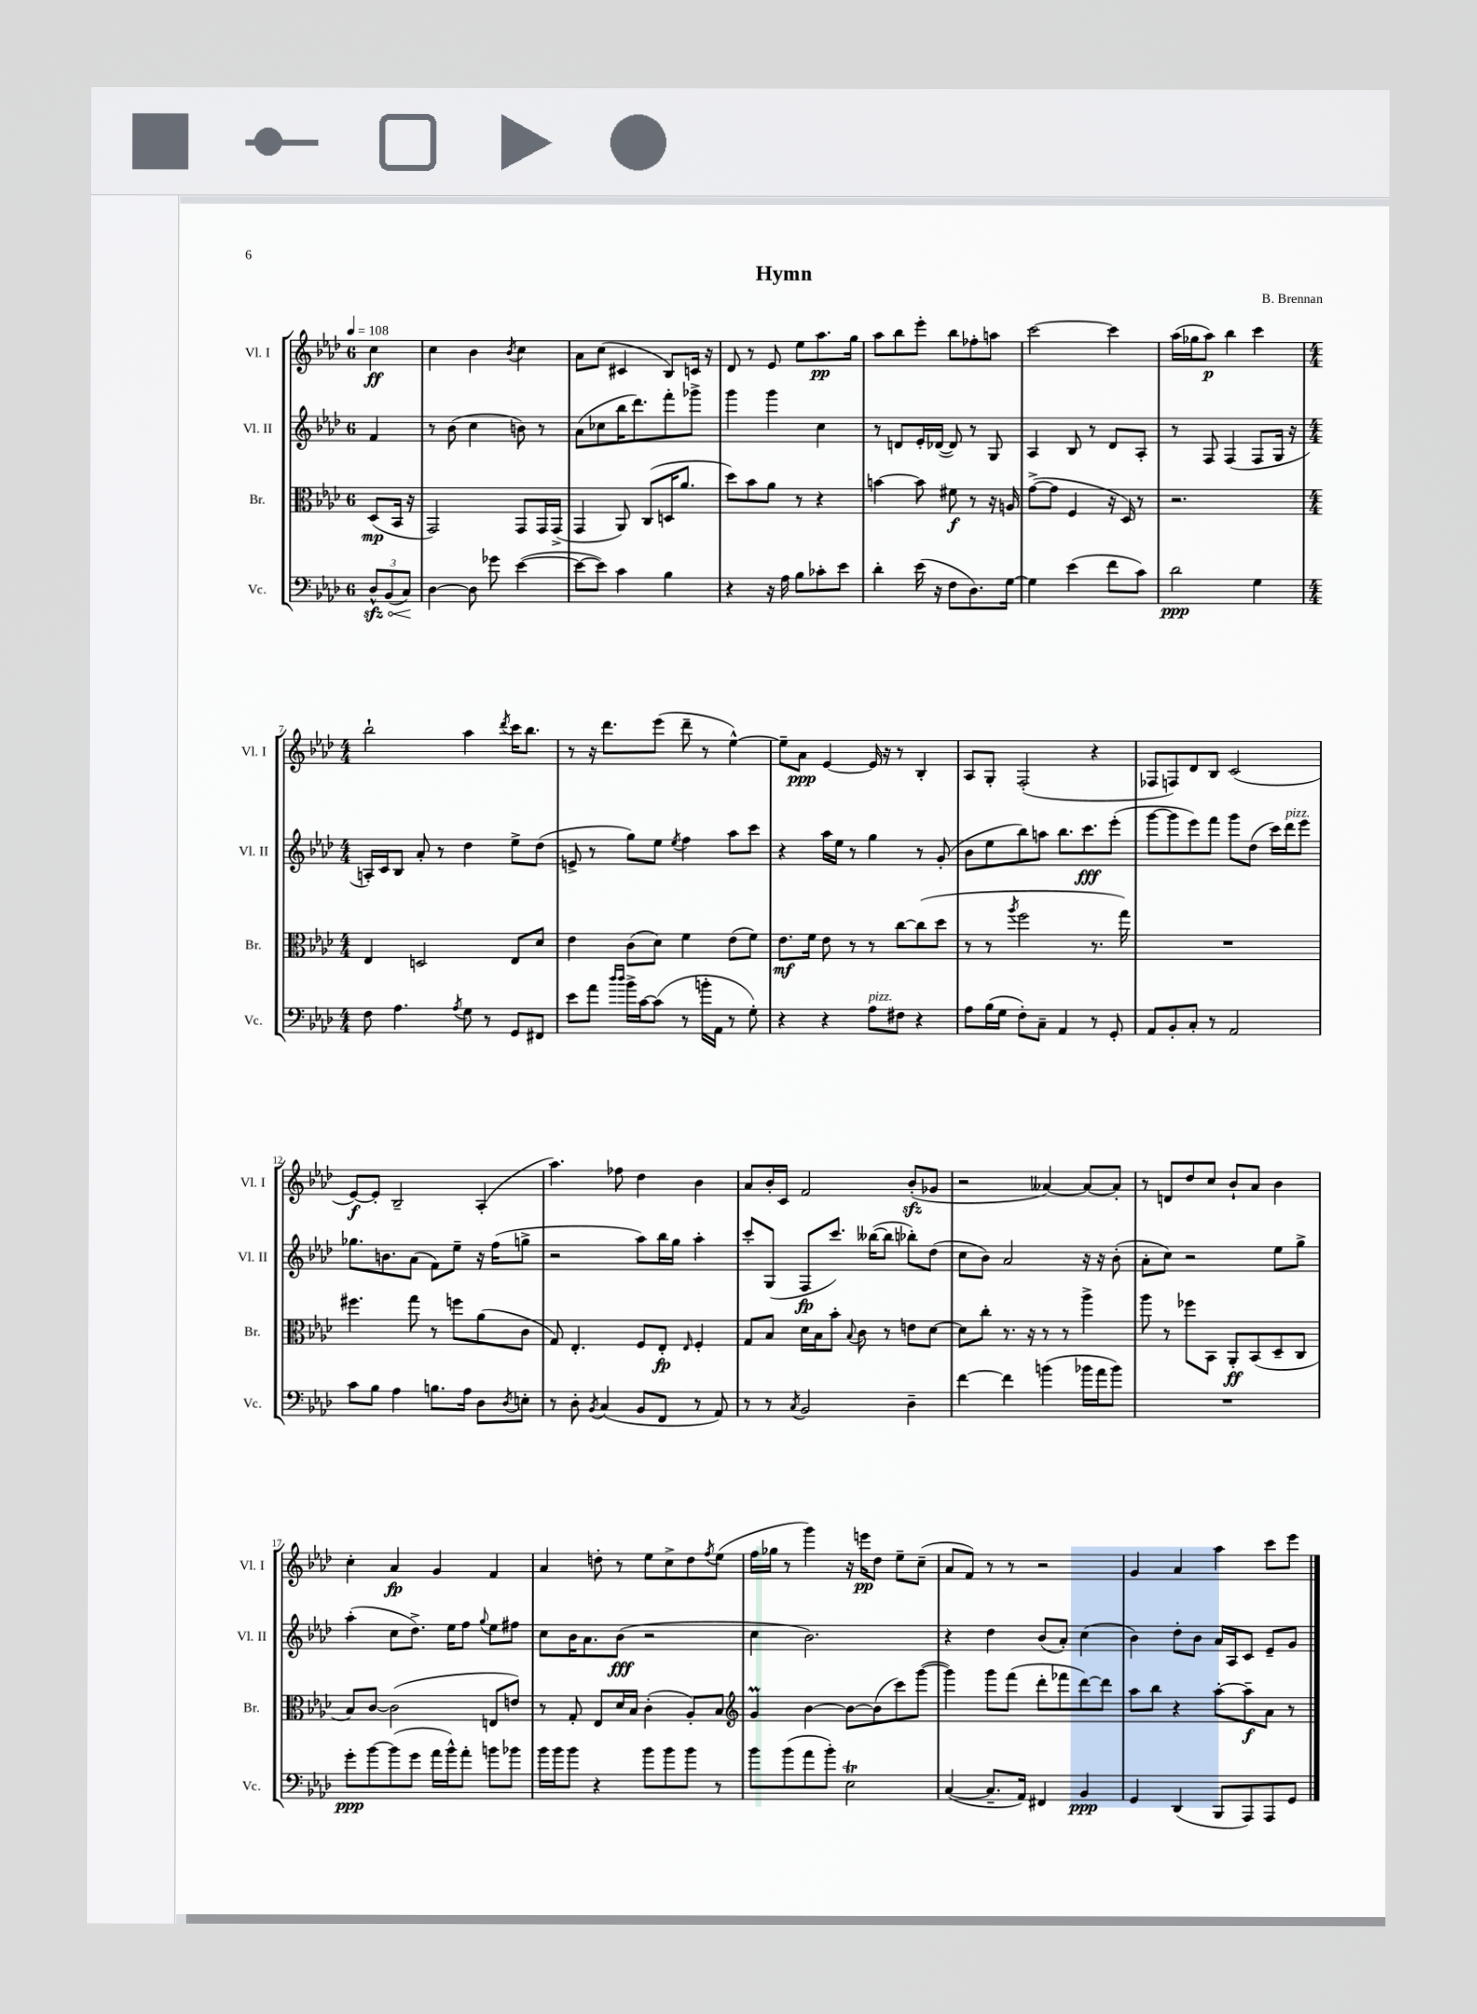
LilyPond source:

\header { title = "Hymn" composer = "B. Brennan" }
<<
\new StaffGroup <<
\new Staff = "s0" \with { instrumentName = "Vl. I" shortInstrumentName = "Vl. I" } {
    \clef treble \key aes \major \once \override Staff.TimeSignature.style = #'single-digit \time 6/8 \partial 4 \tempo 4 = 108
    c''4\ff |
    c''4 bes'4 \acciaccatura { bes'8 } c''4 |
    aes'8 c''8( cis'4 bes8) c'16 r16 |
    des'8 r8 ees'8 ees''8 aes''8.\pp g''16 |
    aes''8 bes''8 ees'''8-. bes''8 fes''8-. a''8 |
    c'''2~ c'''4 |
    aes''16( ges''16 aes''8\p) bes''4 c'''4 |
    \numericTimeSignature \time 4/4 bes''2-! aes''4 \acciaccatura { des'''8 } c'''16 bes''8. |
    r8 r16 des'''8. ees'''8( des'''8-- r8 ees''4~-^) |
    ees''8-- aes'8\ppp ees'4~ ees'16 r16 r8 bes4-. |
    aes8 g8-. f2-.( r4 |
    fes8 f8) des'8 bes8 c'2( |
    ees'8~\f) ees'8-. bes2-- aes4-.( |
    aes''4.) fes''8 des''4 bes'4 |
    aes'8 bes'16-. c'16 f'2 bes'8-.\sfz( ges'8 |
    r2 aeses'4~) aeses'8~ aeses'8-. |
    r8 d'8 des''8 c''8 bes'8-! aes'8 bes'4 |
    c''4-. aes'4\fp g'4 f'4 |
    aes'4 d''8-. r8 ees''8 c''8-> d''8 \acciaccatura { f''8 } ees''8( |
    f''16 ges''16 r8 g'''4) r16 e'''16\pp des''8 ees''8-- c''8--( |
    aes'8 f'8) r8 r8 r2 |
    g'4 aes'4 aes''4 c'''8 ees'''8 \bar "|." |
}
\new Staff = "s1" \with { instrumentName = "Vl. II" shortInstrumentName = "Vl. II" } {
    \clef treble \key aes \major \once \override Staff.TimeSignature.style = #'single-digit \time 6/8 \partial 4
    f'4 |
    r8 bes'8( c''4 b'8) r8 |
    aes'8( ces''8 bes''16 des'''8.) f'''8-. ges'''8-> |
    g'''4 g'''4 c''4 |
    r8 d'8 ees'16-. des'16~( des'8) r8 g8 |
    aes4 bes8 r8 des'8 aes8-. |
    r8 f8 f4( f8 g16 r16 |
    \numericTimeSignature \time 4/4 a16-.) c'16 bes8 aes'8-. r8 des''4 ees''8-> des''8( |
    e'8-> r8 g''8) ees''8 \acciaccatura { ees''8 } f''4 aes''8 c'''8 |
    r4 aes''16 ees''16 r8 g''4 r8 g'8-.( |
    bes'8 ees''8 bes''8) a''8 bes''8. c'''8.\fff ees'''8-.( |
    g'''8~ g'''8 ees'''8) f'''8 g'''8 des''8( c'''16) des'''16^\markup { \italic "pizz." } ees'''8 |
    ges''8. b'8. aes'8( f'8) ees''8-- r16 f''16( g''8-> |
    r2 aes''8) bes''16 g''16 aes''4-. |
    c'''8-. g8( f8\fp c'''8.) beses''16~( beses''8 bes''8-.) des''8( |
    c''8 bes'8) aes'2 r16 r16 bes'8-.( |
    aes'8-. c''8) r2 ees''8 g''8-> |
    aes''4-.( c''8 des''8.->) ees''16 f''8 \appoggiatura { g''8 } ees''8 fis''8 |
    c''8 bes'16 aes'8. bes'8\fff( r2 |
    c''4 bes'2.) |
    r4 des''4 bes'8( aes'8-.) c''4( |
    bes'4) des''8-. bes'8 aes'16 aes16 c'8 ees'8-- g'8 \bar "|." |
}
\new Staff = "s2" \with { instrumentName = "Br." shortInstrumentName = "Br." } {
    \clef alto \key aes \major \once \override Staff.TimeSignature.style = #'single-digit \time 6/8 \partial 4
    des8\mp( bes,16 r16 |
    g,2) g,8 g,16 g,16->( |
    g,4 aes,8) c8( d16 aes'8. |
    des''8) bes'8 aes'8 r8 r4 |
    b'4~ b'8 fis'8\f r8 r16 a16 |
    g'8~->( g'8 f4 r16 des16) r8 |
    r2. |
    \numericTimeSignature \time 4/4 ees4 d2 ees8 des'8 |
    ees'4 c'8( des'8) f'4 ees'8( f'8) |
    ees'8.\mf f'16 ees'8 r8 r8 c''8~ c''8( des''8 |
    r8 r8 \acciaccatura { aes''8 } f''2 r8. g''16) |
    R1 |
    fis''4. g''8 r8 f''8 aes'8( c'8 |
    g8) ees4.-. f8 ees8-.\fp \grace { ees16 } f4-. |
    g8 bes8 des'16 bes16 bes'8-. \appoggiatura { bes8 } c'8 r8 e'8 des'8~ |
    des'8 c''8-. r8. r16 r8 r8 aes''4-> |
    aes''8 r8 fes''8 bes,8 aes,8-.\ff bes,8( des8-- c8 |
    bes8) c'8~ c'2( e8 e'8) |
    r8 g8-. ees8 des'16 bes16 c'4-.( aes8-.) bes8 |
    \clef treble g'4\prall bes'4~ bes'8~ bes'8( c'''8) g'''8~( |
    g'''4) g'''8 f'''8( des'''8-. fes'''8 des'''8~) des'''8 |
    aes''8 bes''8 r4 aes''8~-. aes''8--\f aes'8 r8 \bar "|." |
}
\new Staff = "s3" \with { instrumentName = "Vc." shortInstrumentName = "Vc." } {
    \clef bass \key aes \major \once \override Staff.TimeSignature.style = #'single-digit \time 6/8 \partial 4
    \tuplet 3/2 { \once \override Hairpin.circled-tip = ##t des8-^\sfz\< bes,8( c8\!) } |
    des4~ des8 ges'8 ees'4~( |
    ees'8~ ees'8) c'4 bes4 |
    r4 r16 aes16 bes8 ces'8-. ees'8 |
    des'4-. ees'16( r16 f8 des8.) g16~ |
    g4 ees'4( f'8 c'8) |
    des'2\ppp g4 |
    \numericTimeSignature \time 4/4 f8 aes4. \acciaccatura { aes8 } g8 r8 g,8 fis,8 |
    ees'8 aes'8 \grace { des''16 des''16 } bes'16-> c'16~ c'8( r8 b'16-. aes,16 r8 g8-.) |
    r4 r4 aes8^\markup { \italic "pizz." } fis8 r4 |
    aes8 bes16( g16 f8-.) c8-- aes,4 r8 g,8-. |
    aes,8 bes,8-. c8-. r8 aes,2 |
    c'8 bes8 aes4 b8. aes16 des8 \acciaccatura { des8 } e8-. |
    r8 des8-. \acciaccatura { bes,8 } c4( bes,8 f,8 r8 aes,8) |
    r8 r8 \acciaccatura { c8 } bes,2 des4-- |
    f'4~ f'4 b'4( bes'16 aes'16 bes'8) |
    R1 |
    g'8-.\ppp bes'8~ bes'8( g'8 aes'16 bes'16-^) aes'8-. b'8 bes'8 |
    bes'16 bes'16 bes'8 r4 bes'8 bes'8 bes'8 r8 |
    bes'8 bes'8( aes'8 bes'8-.) ees2\trill |
    c4~( c8.-- aes,16) fis,4 bes,4\ppp |
    g,4 des,4( bes,,8 aes,,8) aes,,8 g,8 \bar "|." |
}
>>
>>
